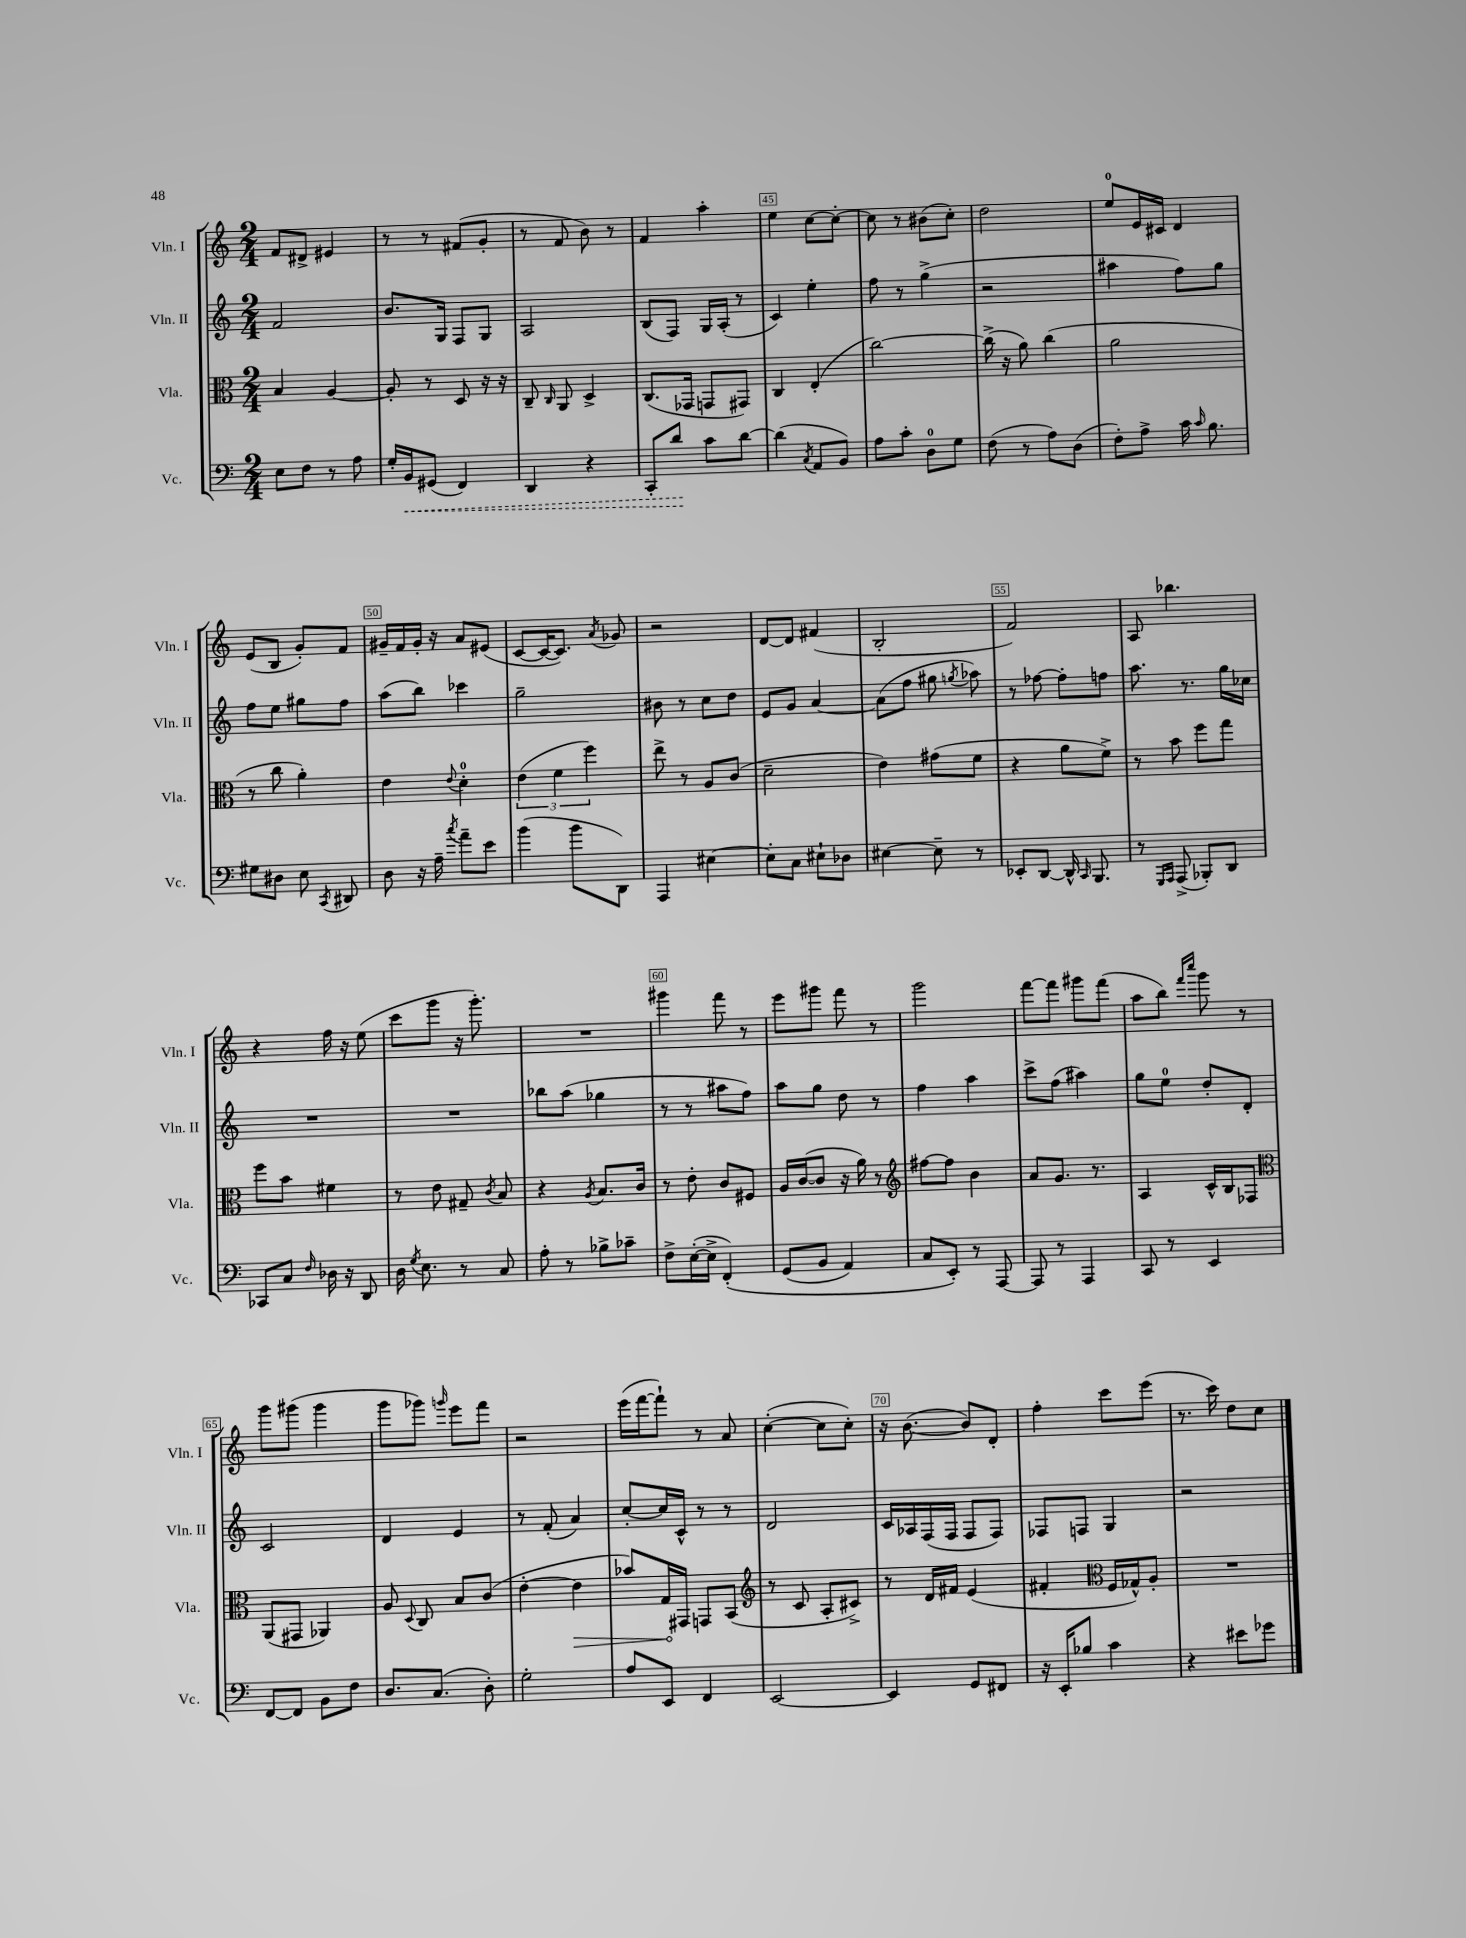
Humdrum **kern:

**kern	**dynam	**kern	**dynam	**kern	**kern
*part4	*part4	*part3	*part3	*part2	*part1
*staff4	*staff4	*staff3	*staff3	*staff2	*staff1
*I"Vc.	*	*I"Vla.	*	*I"Vln. II	*I"Vln. I
*I'Vc.	*	*I'Vla.	*	*I'Vln. II	*I'Vln. I
*clefF4	*	*clefC3	*	*clefG2	*clefG2
*k[]	*	*k[]	*	*k[]	*k[]
*M2/4	*	*M2/4	*	*M2/4	*M2/4
=41	=41	=41	=41	=41	=41
8E\L	.	4B/	.	2f/	8f/L
8F\J	.	.	.	.	8d#X^/J
8r	.	[4A/	.	.	4e#X/
8A\	.	.	.	.	.
=42	=42	=42	=42	=42	=42
16G'/LL	.	8A'/]	.	8.b/L	8r
!	!LO:HP:b	!	!	!	!
16BB/J	<	.	.	.	.
(8GG#X/J	.	8r	.	.	8r
.	.	.	.	16G/Jk	.
4FF/)	.	8D/	.	8F/L	(8f#X/L
.	.	16r	.	8G/J	8g'/J
.	.	16r	.	.	.
=43	=43	=43	=43	=43	=43
4DD/	.	8C~/	.	2A/	8r
.	.	16qqC/	.	.	.
.	.	8AA/	.	.	8f/
4r	.	4D^/	.	.	8b\)
.	.	.	.	.	8r
=44	=44	=44	=44	=44	=44
8CC'/L	.	(8.C/L	.	(8B/L	4f/
8d/J	.	.	.	8F/J)	.
.	.	16GG-X/Jk	.	.	.
8c\L	[	8GGn/L	.	16G/LL	4aa'\
.	.	.	.	(16A'/JJ	.
[8d\J	.	8GG#X/J)	.	8r	.
=45	=45	=45	=45	=45	=45
(4d\]	.	4C/	.	4c/)	4ee\
8qC/	.	.	.	.	.
8AA/L	.	(4E'/	.	4ee'\	[8cc\L
8BB/J)	.	.	.	.	8cc'\J_
=46	=46	=46	=46	=46	=46
8A\L	.	[2cc\)	.	8ff\	8cc\]
8c'\J	.	.	.	8r	8r
8D\L	.	.	.	(4gg^\	(8b#X\L
8G\J	.	.	.	.	8cc'\J)
=47	=47	=47	=47	=47	=47
(8F\	.	(16cc^\]	.	2r	2dd\
.	.	16r	.	.	.
8r	.	8a\)	.	.	.
8A\L)	.	(4cc\	.	.	.
(8D\J	.	.	.	.	.
=48	=48	=48	=48	=48	=48
8F'\L)	.	2a\	.	4aa#X\	8ee/L
8A^\J	.	.	.	.	16e/L
.	.	.	.	.	16c#X/JJ
16c\	.	.	.	8ff\L)	4d/
16qqc/	.	.	.	.	.
8.B\	.	.	.	.	.
.	.	.	.	8gg\J	.
!!LO:LB:g=z
=49	=49	=49	=49	=49	=49
8G#X\L	.	8r	.	8ff\L	(8e/L
8D#X\J	.	8cc\	.	8ee\J	8B/J
8E\	.	4a'\)	.	8gg#X\L	8g'/L)
8qCC/	.	.	.	.	.
8DD#X/	.	.	.	8ff\J	8f/J
=50	=50	=50	=50	=50	=50
8D\	.	4e\	.	(8aa\L	16g#X~/LL
.	.	.	.	.	16f/
16r	.	.	.	8bb\J)	16g#'/JJ
16A~\	.	.	.	.	16r
8qcc/	.	8qqe/	.	.	.
8a~\L	.	4d'\	.	4ccc-X\	8a/L
8e\J	.	.	.	.	(8e#X/J
=51	=51	=51	=51	=51	=51
(4b\	.	(6e\	.	2gg~\	[8c/L
.	.	.	.	.	16c/K_
.	.	6f\	.	.	.
.	.	.	.	.	8.c/J])
8b\L	.	.	.	.	.
.	.	6ff\)	.	.	.
.	.	.	.	.	8qa/
8DD\J)	.	.	.	.	8g-X/
=52	=52	=52	=52	=52	=52
4AAA/	.	8ee^\	.	8b#X\	2r
.	.	8r	.	8r	.
[4E#X\	.	8A/L	.	8cc\L	.
.	.	(8c/J	.	8dd\J	.
=53	=53	=53	=53	=53	=53
8E#'\L]	.	2d~\	.	8e/L	[8d/L
8C\J	.	.	.	8g/J	8d/J]
8E#X`\L	.	.	.	[4a/	(4f#X/
8D-X\J	.	.	.	.	.
=54	=54	=54	=54	=54	=54
[4E#X\	.	4e\)	.	(8a\L]	2B'/
.	.	.	.	8ff\J	.
8E#~\]	.	(8g#X\L	.	8gg#X\	.
.	.	.	.	8qggn/	.
8r	.	8f\J	.	8aa-X\)	.
=55	=55	=55	=55	=55	=55
8EE-X'/L	.	4r	.	8r	2f/)
[8DD/J	.	.	.	[8ff-X\	.
16DD^^/]	.	8a\L	.	8ff-'\L]	.
16qqCC/	.	.	.	.	.
8.BBB/	.	.	.	.	.
.	.	8f^\J)	.	8ffn\J	.
=56	=56	=56	=56	=56	=56
8r	.	8r	.	8.aa\	8A/
16qqGGG/LL	.	.	.	.	.
16qqAAA/JJ	.	.	.	.	.
(8AAA^/	.	8b\	.	.	4.bb-X\
.	.	.	.	8.r	.
8BBB-X'/L)	.	8ff\L	.	.	.
8DD/J	.	8gg\J	.	16gg\LL	.
.	.	.	.	16cc-X\JJ	.
!!LO:LB:g=z
=57	=57	=57	=57	=57	=57
8CC-X/L	.	8ff\L	.	2r	4r
8C/J	.	8b\J	.	.	.
16qqF/	.	.	.	.	.
16D-X\	.	4f#X\	.	.	16ff\
16r	.	.	.	.	16r
8DD/	.	.	.	.	(8ee\
=58	=58	=58	=58	=58	=58
16D\	.	8r	.	2r	8ccc\L
8qG/	.	.	.	.	.
8.E\	.	.	.	.	.
.	.	8e\	.	.	8ggg\J
8r	.	8G#X~/	.	.	16r
.	.	.	.	.	8.ggg'\)
.	.	8qc/	.	.	.
8C/	.	8B/	.	.	.
=59	=59	=59	=59	=59	=59
8A'\	.	4r	.	8bb-X\L	2r
8r	.	.	.	(8aa\J	.
.	.	8qA/	.	.	.
8B-X^\L	.	8.B/L	.	4gg-X\	.
8c-X~\J	.	.	.	.	.
.	.	16c/Jk	.	.	.
=60	=60	=60	=60	=60	=60
8F^\L	.	8r	.	8r	4ggg#X\
([16E'\L	.	8e'\	.	8r	.
16E^\JJ]	.	.	.	.	.
(4FF'/)	.	8c/L	.	8aa#X\L	8fff\
.	.	8F#X/J	.	8ff\J)	8r
=61	=61	=61	=61	=61	=61
(8GG/L	.	16A/LL	.	8aa\L	8eee\L
.	.	([16c/J	.	.	.
8BB/J	.	8c/J]	.	8gg\J	8ggg#X\J
4AA/)	.	16r	.	8dd\	8fff\
.	.	16a\)	.	.	.
.	.	8r	.	8r	8r
=62	=62	=62	=62	=62	=62
*	*	*clefG2	*	*	*
8C/L	.	[8ff#X\L	.	4ff\	2ggg\
8EE'/J)	.	8ff#\J]	.	.	.
8r	.	4b\	.	4aa\	.
[8AAA/	.	.	.	.	.
=63	=63	=63	=63	=63	=63
8AAA/]	.	8a/L	.	8ccc^\L	[8fff\L
8r	.	8.g/J	.	(8ff\J	8fff\J]
4AAA/	.	.	.	4aa#X\)	8ggg#X\L
.	.	8.r	.	.	.
.	.	.	.	.	(8fff\J
=64	=64	=64	=64	=64	=64
8CC/	.	4A/	.	8gg\L	8aa\L
8r	.	.	.	8ee\J	8bb\J)
.	.	.	.	.	16qqfff/LL
.	.	.	.	.	16qqcccc/JJ
4EE/	.	16c^^/LL	.	8dd'/L	8ggg\
.	.	16B/J	.	.	.
.	.	8F-X/J	.	8d'/J	8r
!!LO:LB:g=z
=65	=65	=65	=65	=65	=65
*	*	*clefC3	*	*	*
[8FF/L	.	(8AA/L	.	2c/	8ggg\L
8FF/J]	.	8GG#X/J	.	.	(8ggg#X\J
8BB\L	.	4AA-X/)	.	.	4ggg#\
8F\J	.	.	.	.	.
=66	=66	=66	=66	=66	=66
8.D/L	.	8A/	.	4d/	8ggg\L
.	.	8qqD/	.	.	.
.	.	8C/	.	.	8ggg-X\J)
(8.C/J	.	.	.	.	.
.	.	.	.	.	16qqgggn/
.	.	8B/L	.	4e/	8eee\L
8D'\)	.	(8c/J	.	.	8fff\J
=67	=67	=67	=67	=67	=67
2G'\	.	[4e'\	.	8r	2r
.	.	.	.	(8f'/	.
!	!	!	!LO:HP:b	!	!
.	.	4e\]	>	4a/)	.
=68	=68	=68	=68	=68	=68
8A/L	.	8b-X/L)	.	[8cc'/L	(16eee\LL
.	.	.	.	.	[16fff\J
8EE/J	.	16G/L	.	16cc/L]	8fff`\J])
.	.	16GG#X/JJ	]	16c^^/JJ	.
4FF/	.	8GGn/L	.	8r	8r
.	.	(8BB/J	.	8r	8a/
=69	=69	=69	=69	=69	=69
*	*	*clefG2	*	*	*
[2EE/	.	8r	.	2d/	([4cc'\
.	.	8c/	.	.	.
.	.	8A'/L	.	.	8cc\L]
.	.	8c#X^/J)	.	.	8cc'\J)
=70	=70	=70	=70	=70	=70
4EE/]	.	8r	.	16c/LL	16r
.	.	.	.	16A-X/	([8.b\
.	.	16d/LL	.	(16F/	.
.	.	16f#X/JJ	.	16F/JJ	.
8GG/L	.	(4e/	.	8F/L	8b/L])
8FF#X/J	.	.	.	8F/J)	8d'/J
=71	=71	=71	=71	=71	=71
16r	.	4f#X'/	.	8F-X/L	4ff'\
16EE'/KL	.	.	.	.	.
8B-X/J	.	.	.	8Fn/J	.
*	*	*clefC3	*	*	*
4c\	.	16F/LL	.	4G/	8ccc\L
.	.	16G-X^^/J)	.	.	.
.	.	8A'/J	.	.	(8eee\J
=72	=72	=72	=72	=72	=72
4r	.	2r	.	2r	8.r
.	.	.	.	.	16ccc\)
8e#X\L	.	.	.	.	8dd\L
8g-X\J	.	.	.	.	8cc\J
==	==	==	==	==	==
*-	*-	*-	*-	*-	*-
